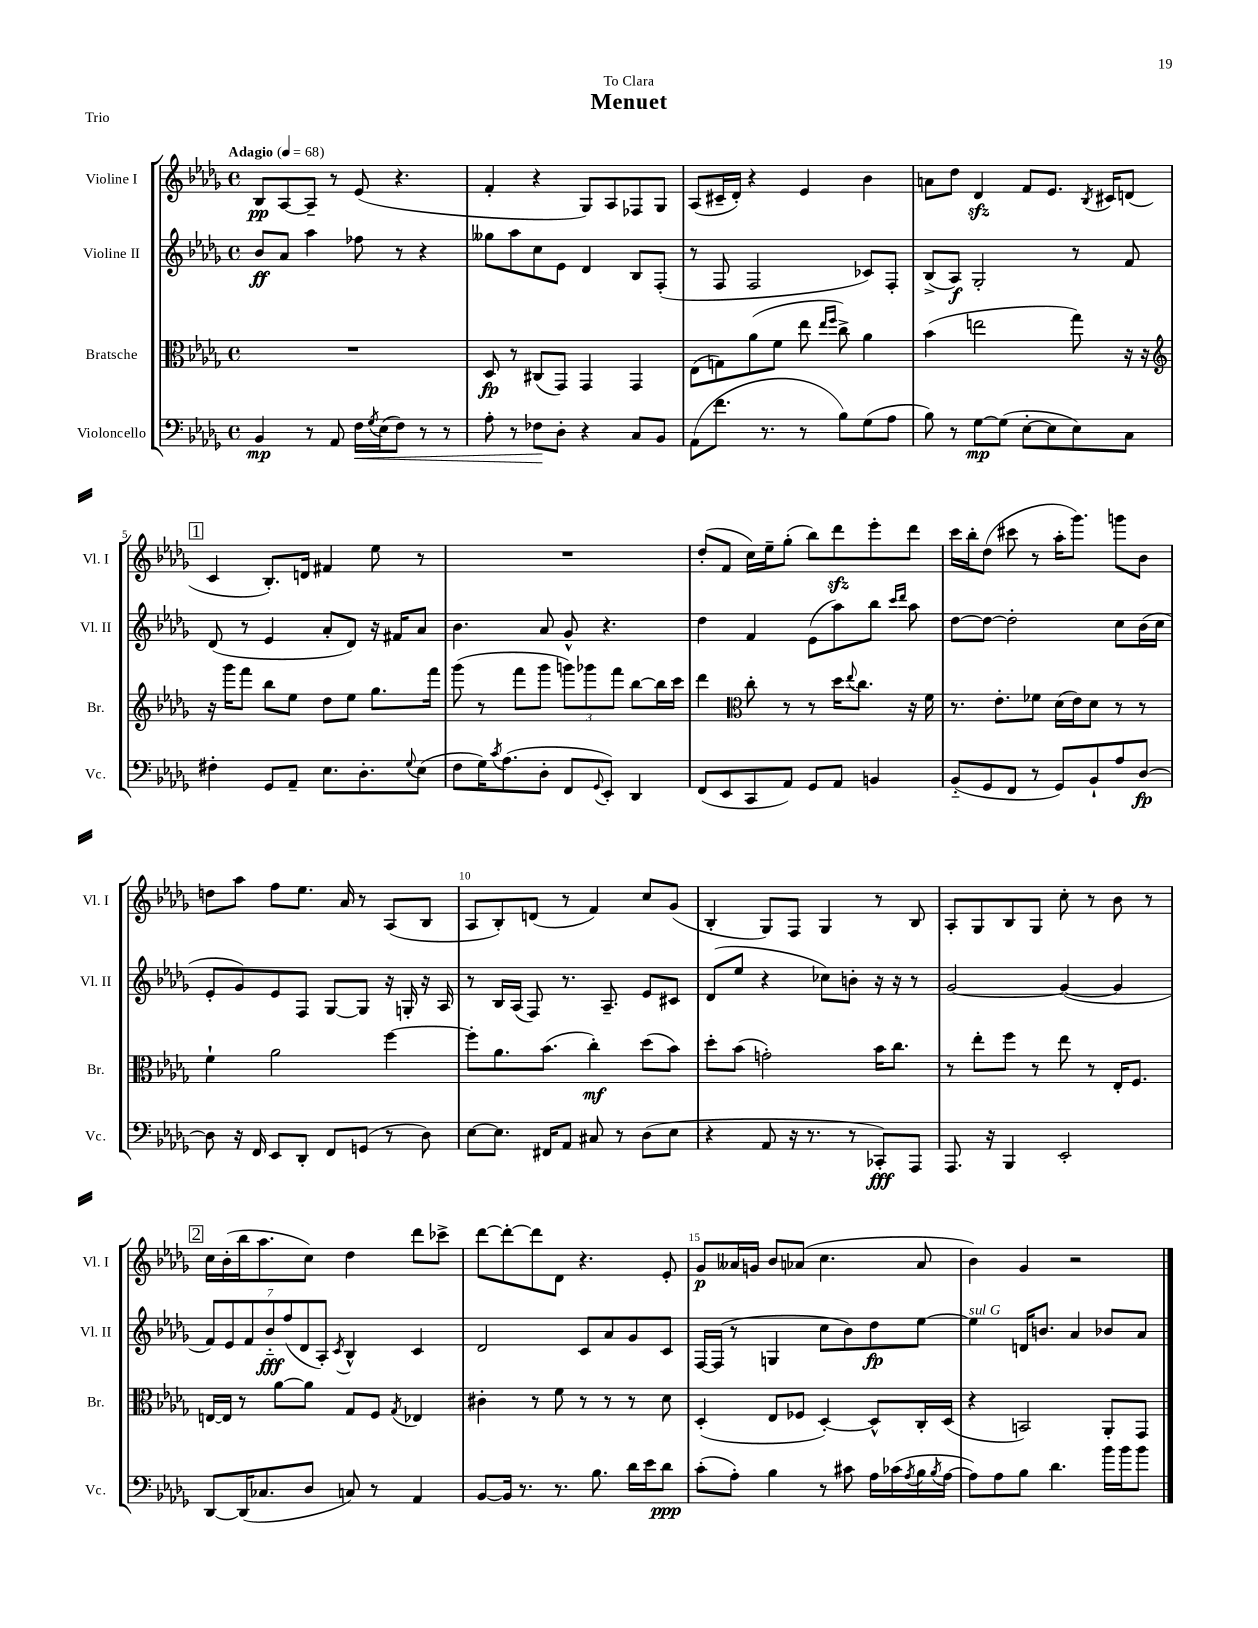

**kern	**kern	**kern	**kern
*staff4	*staff3	*staff2	*staff1
*clefF4	*clefC3	*clefG2	*clefG2
*k[b-e-a-d-g-]	*k[b-e-a-d-g-]	*k[b-e-a-d-g-]	*k[b-e-a-d-g-]
*M4/4	*M4/4	*M4/4	*M4/4
*met(c)	*met(c)	*met(c)	*met(c)
*MM68	*MM68	*MM68	*MM68
4BB-	1r	8b-	8B-
.	.	8a-	[8A-
8r	.	4aa-	8A-~]
8AA-	.	.	8r
16F	.	8ff-	(8e-
8qG-	.	.	.
(16E-	.	.	.
8F)	.	8r	4.r
8r	.	4r	.
8r	.	.	.
=	=	=	=
8A-'	8D-	8gg--	4f'
8r	8r	8aa-	.
8F-	(8C#	8cc	4r
8D-'	8GG-)	8e-	.
4r	4GG-	4d-	8G-)
.	.	.	8A-
8C	4GG-	8B-	8F-
8BB-	.	(8F'	8G-
=	=	=	=
(8AA-	(8E-	8r	(8A-
8.f	8G)	8F	16c#~
.	.	.	16d-')
.	(8a-	2F	4r
8.r	.	.	.
.	8f	.	.
8r	8ee-	.	4e-
.	16qqee-	.	.
.	16qqff	.	.
8B-)	8cc^)	.	.
(8G-	4a-	8c-)	4b-
8A-	.	8F'	.
=	=	=	=
8B-)	(4b-	(8B-^	8a
8r	.	8A-)	8dd-
[8G-	2ee	2G-'	4d-
(8G-]	.	.	.
[8E-'	.	.	8f
8E-]	.	.	8.e-
8E-)	8gg-)	8r	.
.	.	.	8qB-
.	.	.	16c#
8C	16r	8f	(8d
.	16r	.	.
=	=	=	=
*	*clefG2	*	*
4F#'	16r	(8d-	4c
.	16ggg-	.	.
.	8fff	8r	.
8GG-	8bb-	4e-	8.B-')
8AA-~	8ee-	.	.
.	.	.	16d
8.E-	8dd-	8a-'	4f#
.	8ee-	8d-)	.
8.D-'	.	.	.
.	8.gg-	16r	8ee-
.	.	16f#	.
8qqG-	.	.	.
(8E-	.	8a-	8r
.	16fff	.	.
=	=	=	=
8F	(8ggg-	4.b-	1r
16G-)	8r	.	.
8qc	.	.	.
(8.A-	.	.	.
.	8fff	.	.
8D-'	8ggg-	8a-	.
8FF	12ggg)	8g-^^	.
.	12ggg-	.	.
8qqGG-	.	.	.
8EE-')	.	4.r	.
.	12fff	.	.
4DD-	[8bb-	.	.
.	16bb-]	.	.
.	16ccc	.	.
=	=	=	=
(8FF	4ddd-	4dd-	(8dd-'
8EE-	.	.	8f
*	*clefC3	*	*
8CC	8cc'	4f	16cc)
.	.	.	16ee-~
8AA-)	8r	.	(8gg-'
8GG-	8r	(8e-	8bb-)
8AA-	16dd-	8aa-)	8ddd-
.	8qqee-	.	.
.	8.cc	.	.
4BB	.	8bb-	8eee-'
.	.	16qqccc	.
.	.	16qqddd-	.
.	16r	8aa-	8ddd-
.	16f	.	.
=	=	=	=
(8BB-'~	8.r	[8dd-	16ccc
.	.	.	16bb-'
8GG-	.	8dd-_	(8dd-
.	8.e-'	.	.
8FF	.	2dd-']	8ccc#
8r	8f-	.	8r
8GG-)	(16d-	.	16aa-'
.	16e-)	.	8.ggg-)
8BB-`	8d-	.	.
8A-	8r	8cc	8ggg
[8D-	8r	(16b-	8b-
.	.	16cc	.
=	=	=	=
8D-]	4f`	8e-'	8dd
16r	.	8g-)	8aa-
16FF	.	.	.
8EE-	2a-	8e-	8ff
8DD-'	.	8F	8.ee-
8FF	.	[8G-	.
.	.	.	16a-
(8GG	.	8G-]	8r
8r	[4ff	16r	(8A-
.	.	16G'	.
8D-)	.	16r	8B-
.	.	16A-	.
=	=	=	=
[8E-	8ff']	8r	8A-
8.E-]	8.a-	16B-	8B-')
.	.	(16A-	.
.	.	8F)	(8d
16FF#	(8.b-	.	.
8AA-	.	8.r	8r
8C#	4cc')	.	4f)
.	.	8.A-~	.
8r	.	.	.
(8D-	(8dd-	8e-	8cc
8E-	8b-)	8c#	(8g-
=	=	=	=
4r	8dd-'	(8d-	4B-'
.	(8b-	8ee-	.
8AA-	2g')	4r	8G-)
16r	.	.	8F
8.r	.	.	.
.	.	8cc-)	4G-
8r	.	8b'	.
8CC-')	16b-	16r	8r
.	8.cc	16r	.
8AAA-	.	8r	8B-
=	=	=	=
8.AAA-	8r	[2g-	8A-'
.	8ee-'	.	8G-
16r	.	.	.
4BBB-	8ff	.	8B-
.	8r	.	8G-
2EE-'	8ee-	(4g-_	8cc'
.	8r	.	8r
.	16E-'	4g-]	8b-
.	8.F	.	.
.	.	.	8r
=	=	=	=
[8DD-	[16E	14f)	16cc
.	16E]	.	(16b-'
.	.	14e-	.
(16DD-]	8r	.	16bb-
.	.	14f	.
8.C-	.	.	8.aa-
.	.	14b-'~	.
.	[8a-	.	.
.	.	(14ff	.
.	.	14d-	.
8D-	8a-]	.	8cc)
.	.	14A-')	.
.	.	8qc	.
8C)	8G-	4B-^^	4dd-
8r	8F	.	.
.	8qG-	.	.
4AA-	4E-	4c	8ddd-
.	.	.	8ccc-^
=	=	=	=
[8BB-	4c#'	2d-	[8ddd-
16BB-]	.	.	8ddd-'_
8.r	.	.	.
.	8r	.	8ddd-]
8.r	8f	.	8d-
.	8r	8c	4.r
8.B-	.	.	.
.	8r	8a-	.
16d-	8r	8g-	.
16e-	.	.	.
8d-	8d-	8c	8e-'
=	=	=	=
(8c'	(4D-'	[16F	8g-
.	.	(16F]	.
8A-')	.	8r	16a--
.	.	.	16g
4B-	8E-	4G	8b-
.	8F-	.	(8a-
8r	[4D-')	8cc	4.cc
8c#	.	8b-)	.
16A-	8D-^^]	8dd-	.
(16c-	.	.	.
8qA-	.	.	.
16B-	16C'	[8ee-	8a-
8qB-	.	.	.
[16A-	(16D-	.	.
=	=	=	=
8A-])	4r	4ee-]	4b-)
8A-	.	.	.
8B-	2BB)	16d	4g-
.	.	8.b	.
4.d-	.	.	.
.	.	4a-	2r
16b-	8AA-'	8b-	.
16b-	.	.	.
8b-	8GG-	8a-	.
==	==	==	==
*-	*-	*-	*-
